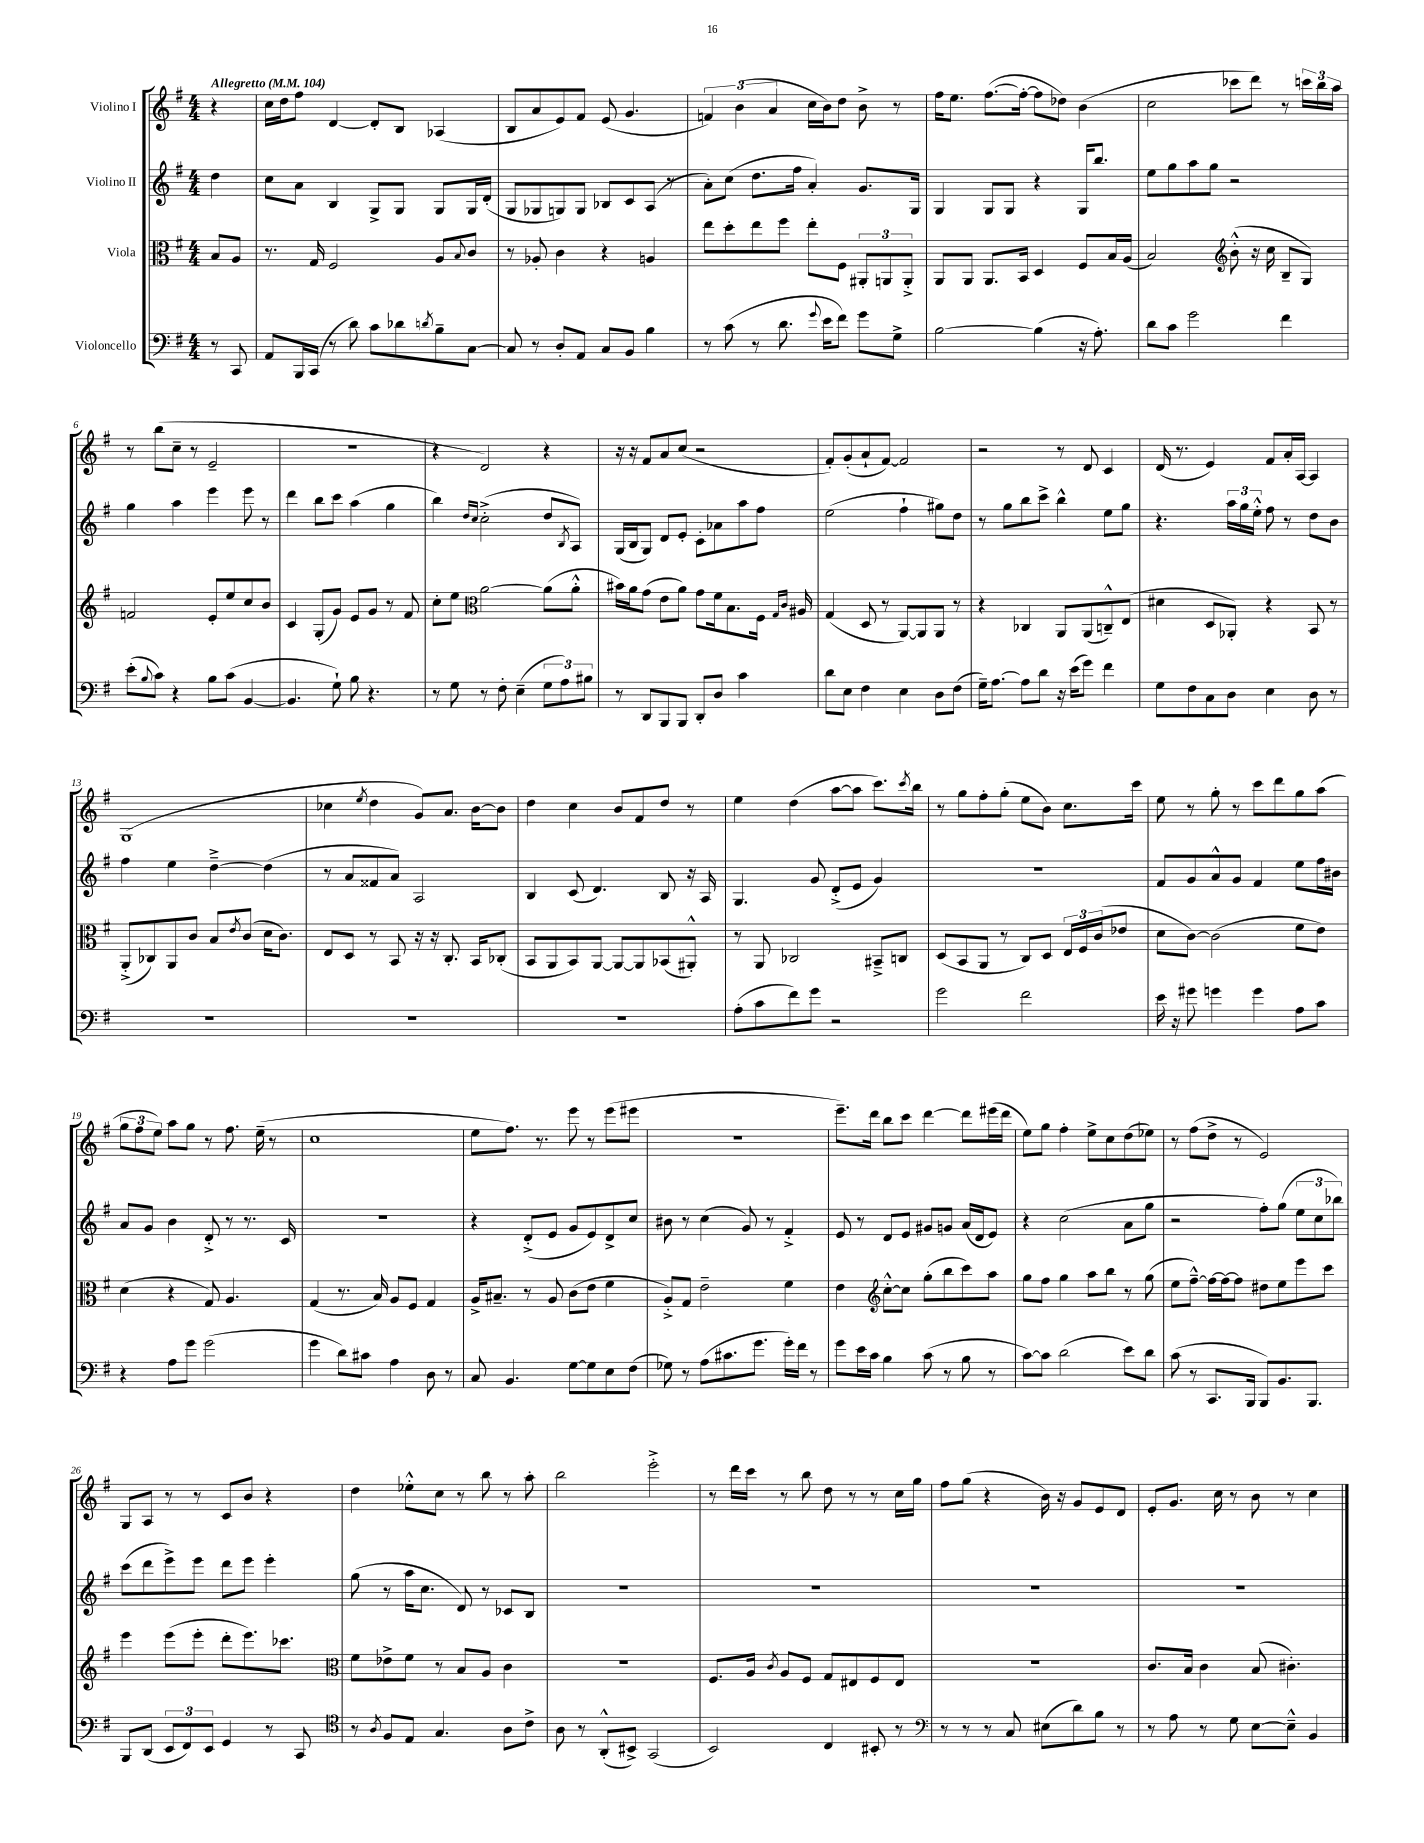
<<
\new StaffGroup <<
\new Staff = "s0" \with { instrumentName = "Violino I" } {
    \clef treble \key g \major \numericTimeSignature \time 4/4 \partial 4 \tempo "Allegretto" 4 = 104
    r4 |
    c''16 d''16 fis''8 d'4~ d'8-. b8 aes4( |
    b8 a'8 e'8) fis'8 e'8( g'4. |
    \tuplet 3/2 { f'4) b'4( a'4 } c''16 b'16) d''8 b'8-> r8 |
    fis''16 e''8. fis''8.~( fis''16~-. fis''8 des''8) b'4( |
    c''2 ces'''8 d'''8) r8 \tuplet 3/2 { c'''16 b''16 a''16 } |
    r8 b''8( c''8-- r8 e'2-- |
    R1 |
    r4 d'2) r4 |
    r16 r16 fis'8 a'8 c''8( r2 |
    fis'8-.) g'8-.( a'8-! fis'8~) fis'2 |
    r2 r8 d'8 c'4 |
    d'16( r8. e'4) fis'8 a'16-. a16~ a4 |
    g1( |
    ces''4 \acciaccatura { e''8 } d''4 g'8) a'8. b'16~ b'8 |
    d''4 c''4 b'8 fis'8 d''8 r8 |
    e''4 d''4( a''8~ a''8 c'''8.) \acciaccatura { c'''8 } b''16 |
    r8 g''8 fis''8-. g''8-.( e''8 b'8) c''8. c'''16 |
    e''8 r8 g''8-. r8 c'''8 d'''8 g''8 a''8( |
    \tuplet 3/2 { g''8 fis''8 e''8) } a''8 g''8 r8 fis''8. e''16--( r8 |
    c''1 |
    e''8 fis''8.) r8. e'''8 r8 e'''8( eis'''8 |
    r1 |
    e'''8.--) d'''16 b''8 c'''8 d'''4~ d'''8 eis'''16( d'''16 |
    e''8) g''8 fis''4-. e''8-> c''8 d''8( ees''8) |
    r8 fis''8( d''8-> r8 e'2) |
    g8 a8 r8 r8 c'8 b'8 r4 |
    d''4 ees''8-.-^ c''8 r8 b''8 r8 a''8-. |
    b''2 e'''2-.-> |
    r8 d'''16 c'''16 r8 b''8 d''8 r8 r8 c''16 g''16 |
    fis''8 g''8( r4 b'16) r16 g'8 e'8 d'8 |
    e'8-. g'8. c''16 r8 b'8 r8 c''4 \bar "|." |
}
\new Staff = "s1" \with { instrumentName = "Violino II" } {
    \clef treble \key g \major \numericTimeSignature \time 4/4 \partial 4
    d''4 |
    c''8 a'8 b4 g8-> g8 g8 g16 d'16-.( |
    g8 ges8 g8) g8 bes8 c'8 a8( r8 |
    a'8-.) c''8( d''8. fis''16 a'4-.) g'8. g16 |
    g4 g8 g8 r4 g16 b''8. |
    e''8 g''8 a''8 g''8 r2 |
    g''4 a''4 e'''4 e'''8 r8 |
    d'''4 b''8 c'''8 a''4( g''4 |
    b''4) \grace { d''16 c''16 } c''2-.->( d''8 \acciaccatura { b8 } a8) |
    g16( b16 g8) d'8 e'8-. c'8-. aes'8 a''8 fis''8 |
    e''2( fis''4-! gis''8) d''8 |
    r8 g''8 b''8 c'''8-> b''4-^ e''8 g''8 |
    r4. \tuplet 3/2 { a''16 g''16 e''16-.-^ } fis''8 r8 d''8 b'8 |
    fis''4 e''4 d''4~---> d''4( |
    r8 a'8 fisis'8 a'8) a2 |
    b4 c'8( d'4.) b8 r16 a16 |
    g4. g'8 d'8-.->( e'8 g'4) |
    r1 |
    fis'8 g'8 a'8-^ g'8 fis'4 e''8 fis''16 bis'16 |
    a'8 g'8 b'4 d'8-.-> r8 r8. c'16 |
    R1 |
    r4 d'8-.->( e'8 g'8 e'8) d'8-> c''8 |
    bis'8 r8 c''4( g'8) r8 fis'4-.-> |
    e'8 r8 d'8 e'8 gis'8 g'8 a'16( d'16 e'8) |
    r4 c''2( a'8 g''8 |
    r2 fis''8-.) g''8( \tuplet 3/2 { e''8 c''8 bes''8) } |
    c'''8( d'''8 e'''8->) e'''8 d'''8 e'''8 e'''4-. |
    g''8( r8 a''16 c''8. d'8) r8 ces'8 b8 |
    R1 |
    R1 |
    R1 |
    R1 \bar "|." |
}
\new Staff = "s2" \with { instrumentName = "Viola" } {
    \clef alto \key g \major \numericTimeSignature \time 4/4 \partial 4
    b8 a8 |
    r8. g16 fis2 a8 \appoggiatura { b8 } c'8 |
    r8 aes8-. c'4 r4 a4 |
    e''8 d''8-. e''8 fis''8 e''8-. fis8 \tuplet 3/2 { ais,8-. a,8 a,8-.-> } |
    a,8 a,8 a,8. b,16 d4 fis8 b16 a16( |
    b2) \clef treble b'8-.-^( r16 c''16 b8-- g8) |
    f'2 e'8-. e''8 c''8 b'8 |
    c'4 g8-.( g'8) e'8 g'8 r8 fis'8 |
    c''8-. e''8 \clef alto a'2~ a'8( a'8-.-^ |
    bis'16) a'16 g'8( e'8 a'8) g'8 fis'16 b8. fis16 \grace { g16 c'16 } ais16 |
    g4( d8 r8 a,8~) a,8 a,8 r8 |
    r4 ces4 a,8 a,8( c8---^) e8( |
    dis'4 d8 aes,8-.) r4 b,8 r8 |
    a,8-.->( ces8) a,8 c'8 b8 \acciaccatura { e'8 } c'8( d'16 c'8.) |
    e8 d8 r8 b,8 r16 r16 c8.-. b,16 ces8-.( |
    b,8 a,8 b,8) a,8~ a,8~ a,8 bes,8( ais,8-.-^) |
    r8 a,8 ces2 bis,8---> c8 |
    d8( b,8 a,8 r8 c8) d8 \tuplet 3/2 { e16 fis16 c'16( } ees'8 |
    d'8 c'8~) c'2( fis'8 e'8) |
    d'4( r4 g8) a4. |
    g4( r8. b16) a8 fis8 g4 |
    a16-> bis8.-- r8 a8 c'8( e'8 fis'4 |
    a8-.->) g8 e'2-- fis'4 |
    e'4 \clef treble c''8~-.-^ c''8 g''8-.( b''8 c'''8) a''8 |
    g''8 fis''8 g''4 a''8 b''8 r8 g''8( |
    e''8 fis''8~---^) fis''16~ fis''16~ fis''8 dis''8 e''8 e'''8 c'''8 |
    e'''4 e'''8( e'''8-. d'''8-. e'''8.) ces'''8. |
    \clef alto fis'8 ees'8-> fis'8 r8 b8 a8 c'4 |
    r1 |
    fis8. a16 \acciaccatura { c'8 } a8 fis8 g8 eis8 fis8 eis8 |
    R1 |
    c'8. b16 c'4 b8( cis'4.-.) \bar "|." |
}
\new Staff = "s3" \with { instrumentName = "Violoncello" } {
    \clef bass \key g \major \numericTimeSignature \time 4/4 \partial 4
    r8 c,8 |
    a,8 b,,16 c,16( r8 d'8) c'8 des'8 \acciaccatura { d'8 } b8-- c8~ |
    c8 r8 d8-. a,8 c8 b,8 b4 |
    r8 c'8( r8 d'8. \appoggiatura { g'8 } e'16 fis'8) g'8 g8-> |
    b2~ b4( r16 a8.-.) |
    d'8 c'8 g'2 fis'4 |
    e'8-.( \appoggiatura { b8 } c'8) r4 b8 c'8( b,4~ |
    b,4. g8-!) b8 r4. |
    r8 g8 r8 fis8-. e4--( \tuplet 3/2 { g8 a8) bis8 } |
    r8 d,8 b,,8 b,,8 d,8-. d8 c'4 |
    d'8 e8 fis4 e4 d8 fis8( |
    g16--) a8.~ a8 d'8 r16 e'16( g'8) fis'4 |
    g8 fis8 c8 d8 e4 d8 r8 |
    R1 |
    R1 |
    R1 |
    a8-.( c'8 fis'8) g'8 r2 |
    g'2 fis'2 |
    e'16 r16 gis'8 g'4 g'4 a8 c'8 |
    r4 a8 g'8 g'2( |
    g'4 d'8) cis'8 a4 d8 r8 |
    c8 b,4. g8~ g8 e8 fis8( |
    ges8) r8 a8( cis'8. g'8. g'16-.) fis'16 r8 |
    g'8 e'16 c'16 b4 c'8( r8 b8 r8 |
    c'8~) c'8 d'2( e'8) d'8 |
    c'8( r8 c,8. b,,16 b,,8) b,8. b,,8. |
    b,,8 d,8( \tuplet 3/2 { e,8 fis,8) e,8 } g,4 r8 c,8 |
    \clef tenor r8 \acciaccatura { a8 } fis8 e8 g4. a8 c'8-> |
    a8 r8 a,8-.-^( bis,8->) g,2( |
    b,2) c4 bis,8-. r8 |
    \clef bass r8 r8 r8 c8 eis8( d'8) b8 r8 |
    r8 a8 r8 g8 e8~ e8---^ b,4 \bar "|." |
}
>>
>>
